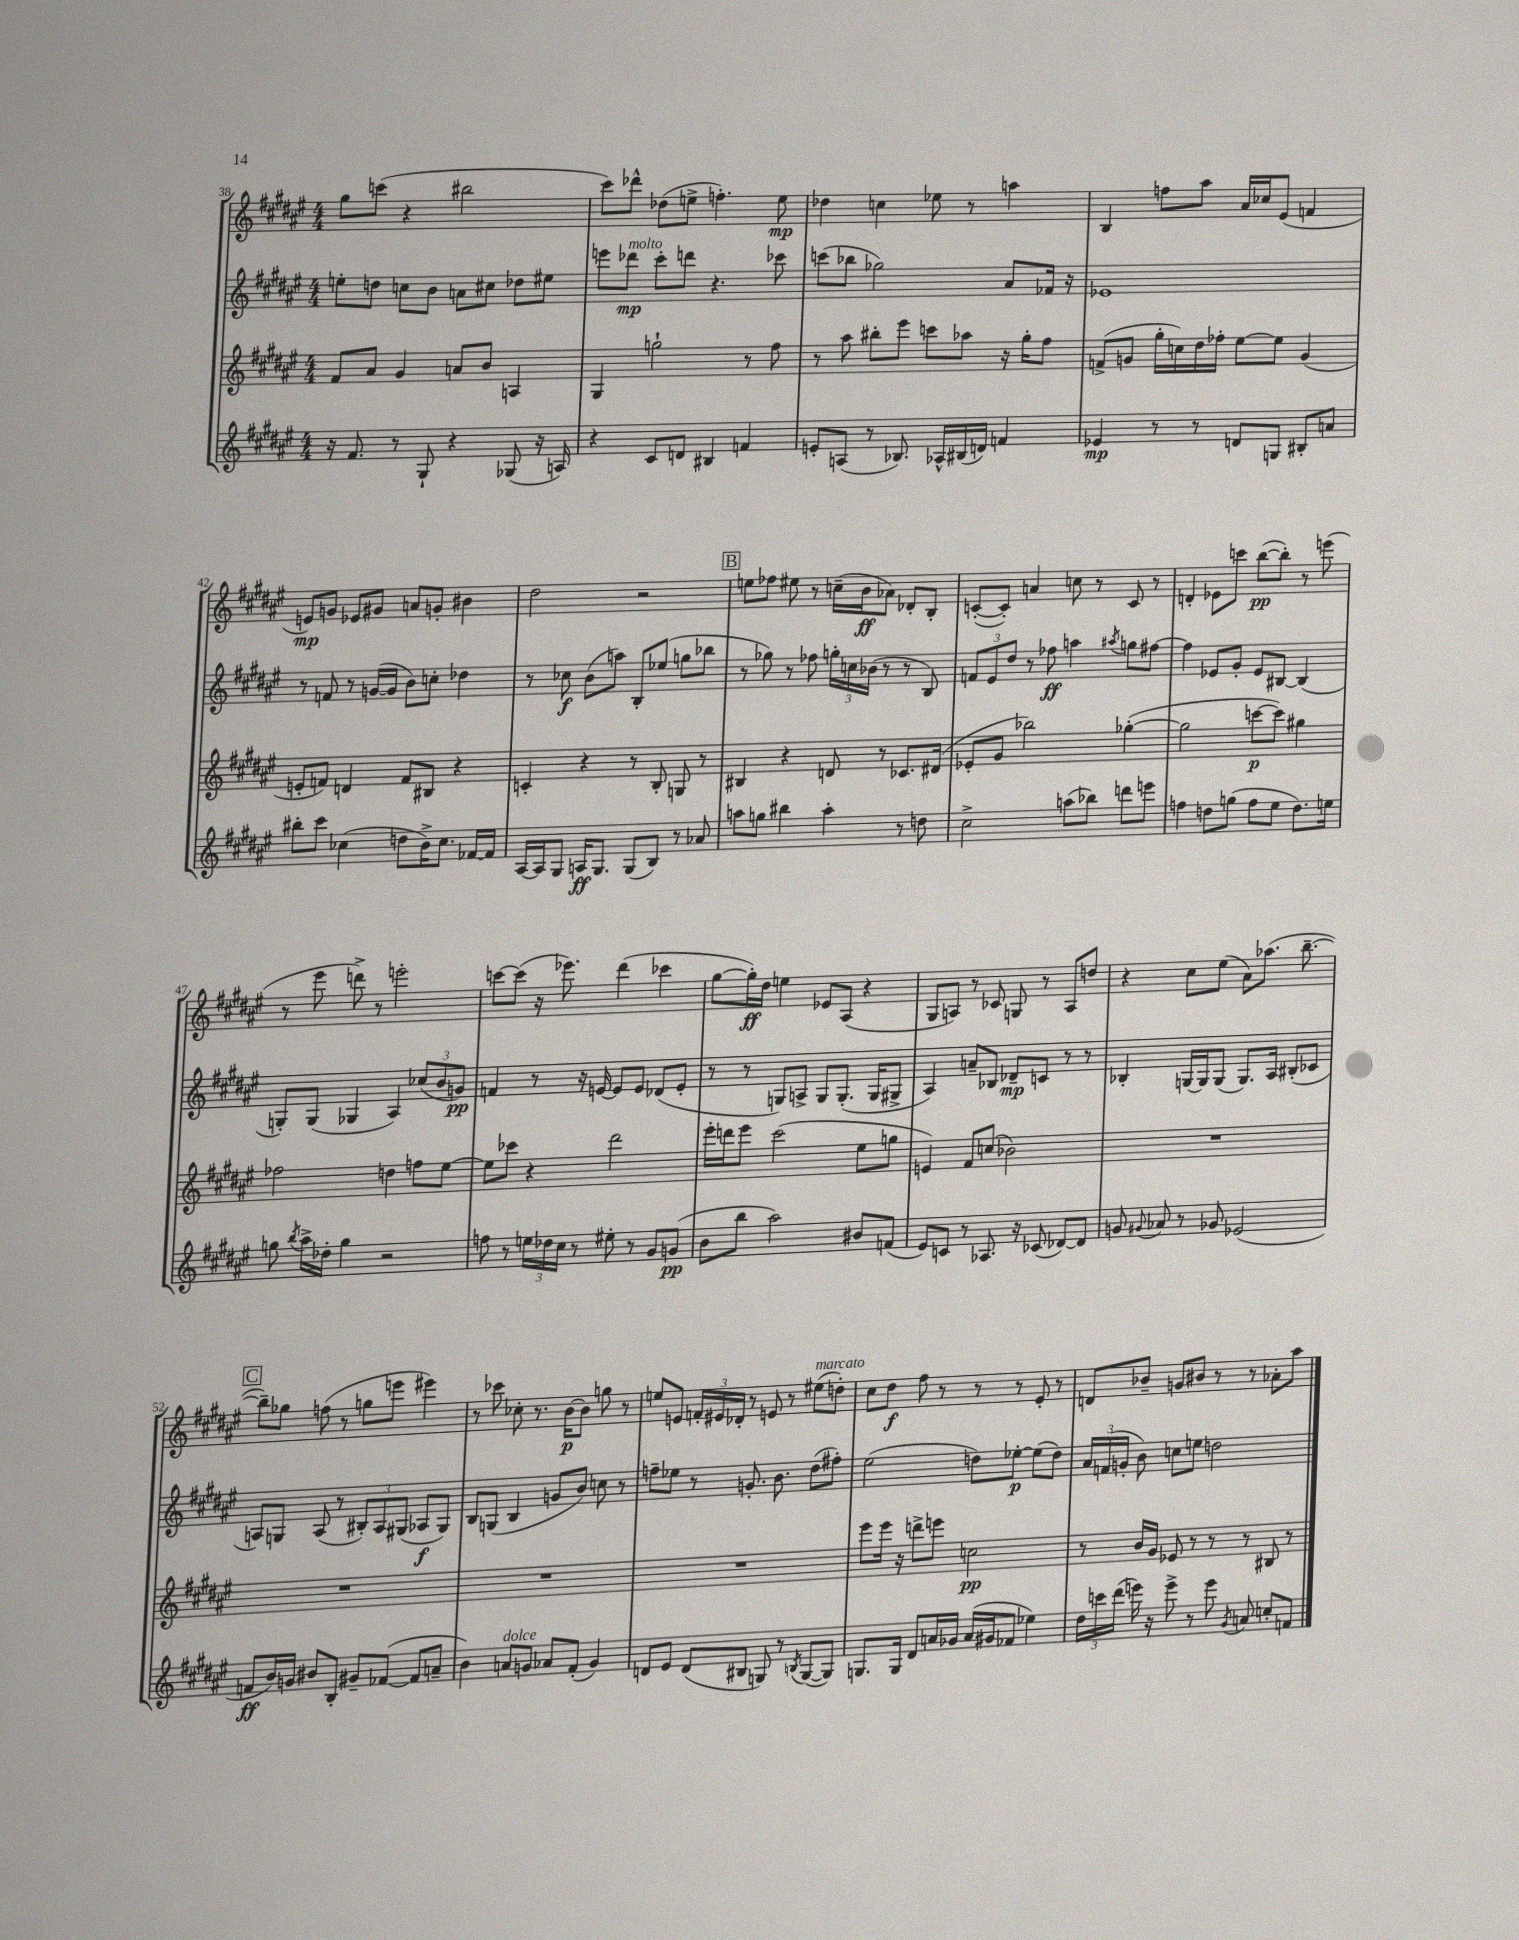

**kern	**dynam	**kern	**dynam	**kern	**dynam	**kern	**dynam
*part4	*part4	*part3	*part3	*part2	*part2	*part1	*part1
*staff4	*staff4	*staff3	*staff3	*staff2	*staff2	*staff1	*staff1
*clefG2	*	*clefG2	*	*clefG2	*	*clefG2	*
*k[f#c#g#d#a#e#]	*	*k[f#c#g#d#a#e#]	*	*k[f#c#g#d#a#e#]	*	*k[f#c#g#d#a#e#]	*
*M4/4	*	*M4/4	*	*M4/4	*	*M4/4	*
=38	=38	=38	=38	=38	=38	=38	=38
16r	.	8f#/L	.	8een'\L	.	8gg#\L	.
8.f#/	.	.	.	.	.	.	.
.	.	8a#/J	.	8ddn\J	.	(8cccn\J	.
8r	.	4g#/	.	8ccn\L	.	4r	.
8G#`/	.	.	.	8b\J	.	.	.
4r	.	8an/L	.	8an\L	.	2bb#X\	.
.	.	8b/J	.	8cc#X\J	.	.	.
(8G-X/	.	4An/	.	8dd-X\L	.	.	.
16r	.	.	.	8ee#X\J	.	.	.
16An/)	.	.	.	.	.	.	.
=39	=39	=39	=39	=39	=39	=39	=39
4r	.	4G#/	.	8eeen\L	.	8ccc#\L)	.
!	!	!	!	!LO:TX:a:i:t=molto	!	!	!
.	.	.	.	8ddd-X\J	mp	8ddd-X^^\J	.
8c#/L	.	2ggn`\	.	8ccc#'\L	.	(8dd-X\L	.
8dn/J	.	.	.	8dddn\J	.	8een^\J	.
4B#X/	.	.	.	4.r	.	4.ffn'\)	.
4fn/	.	8r	.	.	.	.	.
.	.	8ff#\	.	8ccc-X\	.	8ee\	mp
=40	=40	=40	=40	=40	=40	=40	=40
8en'/L	.	8r	.	(8cccn\L	.	4dd-X\	.
(8An/J	.	8aa#\	.	8bb-X\J	.	.	.
8r	.	8bb#X'\L	.	2gg-X\)	.	4ccn\	.
8.B-X/)	.	8eee#\J	.	.	.	.	.
.	.	8cccn\L	.	.	.	8ee-X\	.
16A-X^^/LL	.	.	.	.	.	.	.
(16B#X/	.	8aa-X\J	.	.	.	8r	.
16dn/JJ)	.	.	.	.	.	.	.
4fn/	.	16r	.	8a#/L	.	4aan\	.
.	.	16gg#'\KL	.	.	.	.	.
.	.	8ff#\J	.	16f-X/Jk	.	.	.
.	.	.	.	16r	.	.	.
=41	=41	=41	=41	=41	=41	=41	=41
4e-X/	mp	(8fn^/L	.	1e-X	.	4B/	.
.	.	8gn/J	.	.	.	.	.
8r	.	16gg#'\LL	.	.	.	8ffn\L	.
.	.	16ccn\)	.	.	.	.	.
8r	.	16dd#\	.	.	.	8aa#\J	.
.	.	16ff-X'\JJ	.	.	.	.	.
8dn/L	.	[8ee#\L	.	.	.	16a#/LL	.
.	.	.	.	.	.	16cc-X/J	.
8Gn/J	.	8ee#\J]	.	.	.	(8e#/J	.
8B#X'/L	.	(4g/	.	.	.	4fn/	.
8an/J	.	.	.	.	.	.	.
!!LO:LB:g=z
=42	=42	=42	=42	=42	=42	=42	=42
8bb#X'\L	.	8en'/L	.	8r	.	8en/L)	mp
8ccc#\J	.	8fn/J)	.	8fn/	.	8gn/J	.
(4cc-X\	.	4dn/	.	8r	.	8e-X/L	.
.	.	.	.	([16gn/LL	.	8g#X/J	.
.	.	.	.	16g/JJ]	.	.	.
8ddn\L	.	8f/L	.	8b\L)	.	8an/L	.
16b^\K)	.	8B#X/J	.	8ccn'\J	.	8gn'/J	.
8.cc-\J	.	.	.	.	.	.	.
.	.	4r	.	4dd-X\	.	4b#X\	.
[16f-X/LL	.	.	.	.	.	.	.
16f-/JJ]	.	.	.	.	.	.	.
=43	=43	=43	=43	=43	=43	=43	=43
[16A#/LL	.	4cn'/	.	8r	.	2dd#\	.
16A#/J]	.	.	.	.	.	.	.
8G#/J	.	.	.	8cc-X\	f	.	.
16An/KL	ff	4r	.	(8b\L	.	.	.
8.G#/J	.	.	.	.	.	.	.
.	.	.	.	8aan\J)	.	.	.
(8G#/L	.	8r	.	8B'/L	.	2r	.
8B/J)	.	8B'/	.	(8ee-X/J	.	.	.
8r	.	8Gn/	.	8ggn\L	.	.	.
8a-X/	.	8r	.	8bb-X\J	.	.	.
!!LO:REH:place=s1:t=B
=44	=44	=44	=44	=44	=44	=44	=44
8aan\L	.	4B#X/	.	8r	.	8een\L	.
8ggn\J	.	.	.	8gg-X\)	.	8ff-X\J	.
4bb#X\	.	4r	.	8r	.	8ee#X\	.
.	.	.	.	8ff-X\	.	8r	.
4aa'\	.	8dn/	.	24ggn'\LL	.	(16ccn~\LL	.
.	.	.	.	24ccn\	.	.	.
.	.	.	.	.	.	16b\J	ff
.	.	.	.	(24b-X\JJ	.	.	.
.	.	8r	.	8r	.	8a-X\J)	.
8r	.	8.c-X/L	.	8r	.	8d-X'/L	.
8ddn\	.	.	.	8B/)	.	8B'/J	.
.	.	(16d#X/Jk	.	.	.	.	.
=45	=45	=45	=45	=45	=45	=45	=45
2cc#^\	.	8e-X'/L	.	12fn/L	.	([8cn'/L	.
.	.	.	.	12e#/	.	.	.
.	.	8g#/J	.	.	.	8c'/J])	.
.	.	.	.	12dd#/J	.	.	.
.	.	2bb-X\)	.	8r	.	4an/	.
.	.	.	.	8ff-X\	ff	.	.
(8aan\L	.	.	.	4aan\	.	8ccn\	.
8bb-X\J)	.	.	.	.	.	8r	.
.	.	.	.	8qaa#X/	.	.	.
8dddn\L	.	([4gg-X'\	.	8ggn\L	.	8c/	.
8eeen\J	.	.	.	[8ff#X\J	.	8r	.
=46	=46	=46	=46	=46	=46	=46	=46
4ffn\	.	2gg-\]	.	4ff#\]	.	4dn'/	.
8ddn\L	.	.	.	8e-X/L	.	8e-X\L	.
(8ggn\J	.	.	.	8g#'/J	.	8cccn\J	.
8ff\L	.	[8cccn\L	p	8e-/L	.	([8bb\L	pp
8ee#\J	.	8ccc\J])	.	[8B#X/J	.	8bb'\J])	.
8.dd\L)	.	4gg#X\	.	(4B#/]	.	8r	.
.	.	.	.	.	.	(8eeen\	.
16een\Jk	.	.	.	.	.	.	.
!!LO:LB:g=z
=47	=47	=47	=47	=47	=47	=47	=47
8ggn\	.	2ff-X\	.	8Gn'/L)	.	8r	.
8qbb/	.	.	.	.	.	.	.
16aa#^\LL	.	.	.	(8G/J	.	8eee#\	.
16dd-X'\JJ	.	.	.	.	.	.	.
4gg\	.	.	.	4G-X/	.	8dddn^\)	.
.	.	.	.	.	.	8r	.
2r	.	4ddn\	.	4A#/)	.	2eeen'\	.
.	.	8ffn\L	.	(12cc-X/L	.	.	.
.	.	.	.	12b/	.	.	.
.	.	[8ee#\J	.	.	.	.	.
.	.	.	.	12gn/J)	pp	.	.
=48	=48	=48	=48	=48	=48	=48	=48
8ffn\	.	8ee#\L]	.	4fn/	.	[8cccn\L	.
8r	.	8ccc-X\J	.	.	.	(8ccc\J]	.
24een\LL	.	4r	.	8r	.	16r	.
24dd-X\	.	.	.	.	.	.	.
.	.	.	.	.	.	8.eee-X\)	.
24cc#\JJ	.	.	.	.	.	.	.
8r	.	.	.	16r	.	.	.
.	.	.	.	[16en/	.	.	.
8ee#X'\	.	2ddd#\	.	8e/L]	.	(4ddd#\	.
8r	.	.	.	8e/J	.	.	.
8g#/L	.	.	.	(8d-X/L	.	4ccc-X\	.
(8gn/J	pp	.	.	8e'/J	.	.	.
=49	=49	=49	=49	=49	=49	=49	=49
8b\L	.	16eee#'\LL	.	8r	.	[8gg#\L	.
.	.	16dddn\J	.	.	.	.	.
8bb\J	.	8eee#\J	.	8r	.	16gg#'\L])	ff
.	.	.	.	.	.	16dd#\JJ	.
2aa#\)	.	(2ccc#\	.	8Gn/L)	.	4een\	.
.	.	.	.	8An^/J	.	.	.
.	.	.	.	8G/L	.	8e-X/L	.
.	.	.	.	(8.G'/J	.	(8A#/J	.
8b#X/L	.	8ee#\L	.	.	.	4r	.
.	.	.	.	16G/KL	.	.	.
(8fn/J	.	8ggn\J	.	8G#X^/J	.	.	.
=50	=50	=50	=50	=50	=50	=50	=50
8e#/L)	.	4en/)	.	4A#/)	.	8G#/L	.
8cn/J	.	.	.	.	.	8An/J)	.
8r	.	8f#/L	.	8an~/L	.	8r	.
8.A-X/	.	(8ccn/J	.	8B-X/J	.	8c-X/	.
.	.	2b-X\)	.	8d-X~/L	mp	8Gn/	.
16r	.	.	.	.	.	.	.
(8c-X/	.	.	.	8cn/J	.	8r	.
[8d-X/L)	.	.	.	8r	.	8A/L	.
8d-/J]	.	.	.	8r	.	8ddn/J	.
=51	=51	=51	=51	=51	=51	=51	=51
8gn/	.	1r	.	4B-X'/	.	4r	.
8qqg#X/	.	.	.	.	.	.	.
8a-X/	.	.	.	.	.	.	.
8r	.	.	.	[16Gn/LL	.	8cc#\L	.
.	.	.	.	16G/J]	.	.	.
8g-X/	.	.	.	(8G/J	.	(8ee#\J	.
(2e-X/	.	.	.	8.G/L)	.	8a#\L)	.
.	.	.	.	.	.	(8.aa-X\J	.
.	.	.	.	16A#/Jk	.	.	.
.	.	.	.	(8B#X'/L	.	.	.
.	.	.	.	.	.	[8.bb~\	.
.	.	.	.	8c-X/J	.	.	.
!!LO:LB:g=z
!!LO:REH:place=s1:t=C
=52	=52	=52	=52	=52	=52	=52	=52
8fn/L	ff	1r	.	8An/L)	.	8bb~\L])	.
16b/L)	.	.	.	8Gn/J	.	8gg-X\J	.
16gn/JJ	.	.	.	.	.	.	.
8b#X/L	.	.	.	(8A/	.	(8ffn\	.
8B'/J	.	.	.	8r	.	8r	.
8g#X~/L	.	.	.	12B#X'/L)	.	8ggn\L	.
.	.	.	.	12A/	.	.	.
([8f-X/J	.	.	.	.	.	8eeen\J	.
.	.	.	.	(12G#X/J	.	.	.
8f-/L]	.	.	.	8A-X/L	f	4eee#X\)	.
8an~/J	.	.	.	8G#/J)	.	.	.
=53	=53	=53	=53	=53	=53	=53	=53
4b\)	.	1r	.	8B/L	.	8r	.
.	.	.	.	(8Gn/J	.	8ccc-X\	.
!LO:TX:a:i:t=dolce	!	!	!	!	!	!	!
8an/L	.	.	.	4B/	.	8cc-X'\	.
8gn/J	.	.	.	.	.	8.r	.
8a-X/L	.	.	.	8gn/L	.	.	.
.	.	.	.	.	.	[16b\KL	p
(8f#'/J	.	.	.	8b/J)	.	8b\J]	.
4g/)	.	.	.	8ccn\	.	8ggn\	.
.	.	.	.	8r	.	8r	.
=54	=54	=54	=54	=54	=54	=54	=54
8dn/L	.	1r	.	8ffn~\L	.	8een/L	.
8e#/J	.	.	.	8ee-X\J	.	8en/J	.
(8d/L	.	.	.	8r	.	24fn'/LL	.
.	.	.	.	.	.	24e#X/	.
.	.	.	.	.	.	24d-X'/JJ	.
8B#X/J	.	.	.	8.gn'/	.	8r	.
8Gn/)	.	.	.	.	.	8en/	.
.	.	.	.	8.b\	.	.	.
8r	.	.	.	.	.	8r	.
8qBn/	.	.	.	.	.	.	.
!	!	!	!	!	!	!LO:TX:a:i:t=marcato	!
([8G/L	.	.	.	(8dd#\L	.	(8ee#X\L	.
8G/J])	.	.	.	8ff#X'\J)	.	8ddn'\J)	.
=55	=55	=55	=55	=55	=55	=55	=55
8.Gn/L	.	8eee#\L	.	(2ee#\	.	8cc#\L	.
.	.	16eee#\Jk	.	.	.	8dd#\J	f
16G/Jk	.	16r	.	.	.	.	.
8d#/L	.	8dddn^\L	.	.	.	8ff#\	.
16an/L	.	8eeen\J	.	.	.	8r	.
16g-X/JJ	.	.	.	.	.	.	.
(16a/LL	.	2ccn\	pp	8ddn\L)	.	8r	.
16g#X/J	.	.	.	.	.	.	.
8f-X/J	.	.	.	[8ee-X'\J	p	8r	.
4ee-X\)	.	.	.	(8ee-\L]	.	8e#'/	.
.	.	.	.	8dd\J)	.	8r	.
=56	=56	=56	=56	=56	=56	=56	=56
24dd#\LL	.	8r	.	24a#/LL	.	8dn/L	.
24cccn\	.	.	.	(24fn/	.	.	.
(24ddd#\JJ	.	.	.	24gn'/JJ	.	.	.
16eeen\)	.	16b/LL	.	8b\)	.	8b-X~/J	.
16r	.	16g#/JJ	.	.	.	.	.
8eee^\	.	8e-X/	.	8ccn\L	.	8gn/L	.
8r	.	8r	.	8een\J	.	8b#X/J	.
8eee\	.	8r	.	2ddn\	.	8r	.
8qg#/	.	.	.	.	.	.	.
8an/	.	8r	.	.	.	8r	.
8ccn'/L	.	8B#X/	.	.	.	8a-X'\L	.
8fn/J	.	8r	.	.	.	8aa#\J	.
==	==	==	==	==	==	==	==
*-	*-	*-	*-	*-	*-	*-	*-
